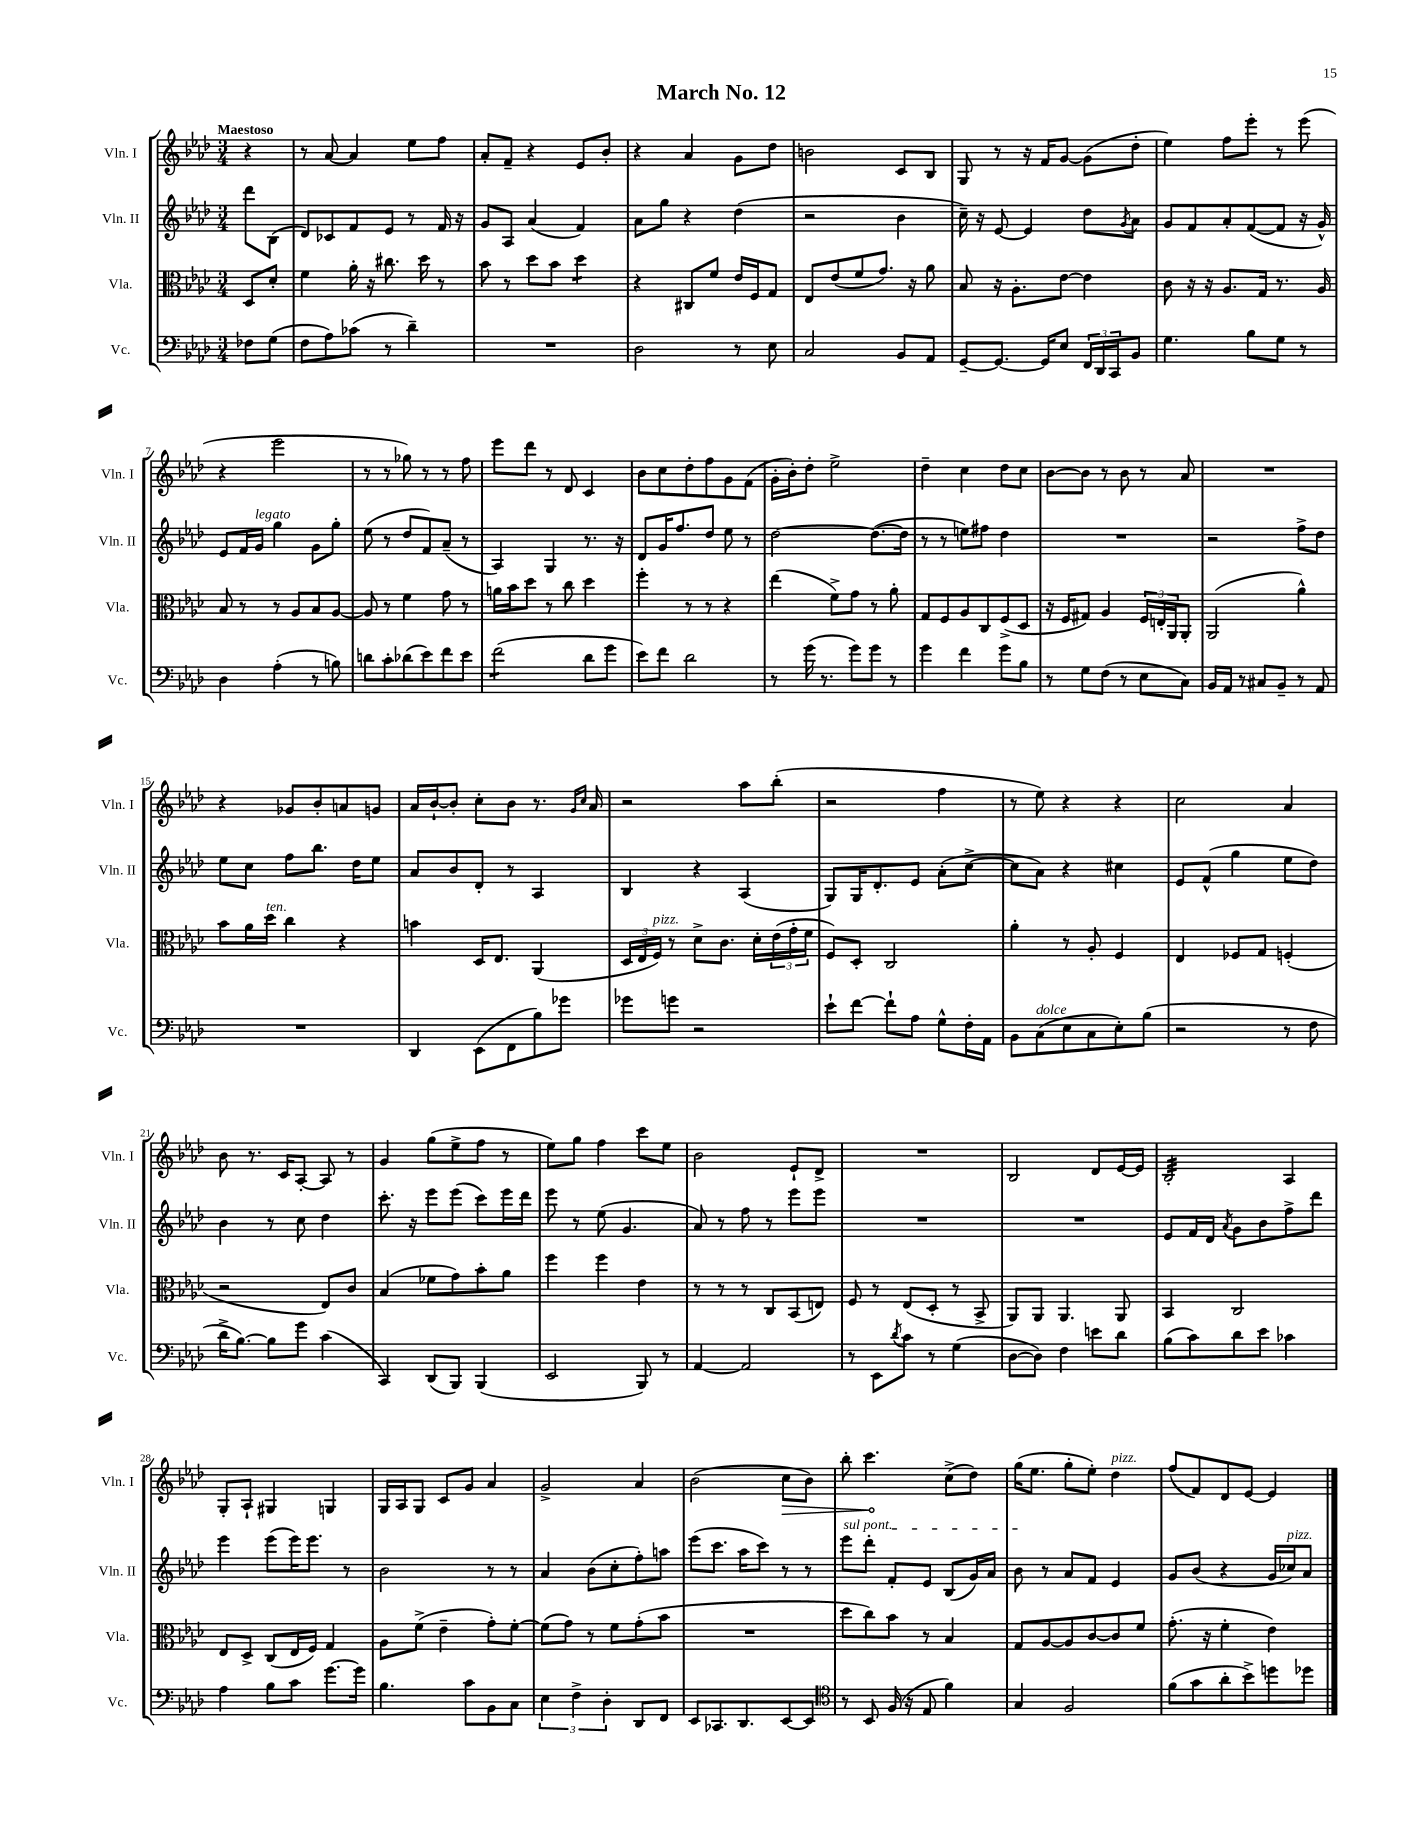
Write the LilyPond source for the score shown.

\header { title = "March No. 12" }
<<
\new StaffGroup <<
\new Staff = "s0" \with { instrumentName = "Vln. I" shortInstrumentName = "Vln. I" } {
    \clef treble \key aes \major \numericTimeSignature \time 3/4 \partial 4 \tempo "Maestoso"
    r4 |
    r8 aes'8~ aes'4 ees''8 f''8 |
    aes'8-. f'8-- r4 ees'8 bes'8-. |
    r4 aes'4 g'8 des''8 |
    b'2 c'8 bes8 |
    g8 r8 r16 f'16 g'8~ g'8( des''8-. |
    ees''4) f''8 ees'''8-. r8 ees'''8( |
    r4 ees'''2 |
    r8 r8 ges''8) r8 r8 f''8 |
    ees'''8 des'''8 r8 des'8 c'4 |
    bes'8 c''8 des''8-. f''8 g'8 f'8( |
    g'16-. bes'16-.) des''8-. ees''2-> |
    des''4-- c''4 des''8 c''8 |
    bes'8~ bes'8 r8 bes'8 r8 aes'8 |
    R2. |
    r4 ges'8 bes'8-. a'8 g'8 |
    aes'16 bes'16~-! bes'8-. c''8-. bes'8 r8. \grace { g'16 c''16 } aes'16 |
    r2 aes''8 bes''8-.( |
    r2 f''4 |
    r8 ees''8) r4 r4 |
    c''2 aes'4 |
    bes'8 r8. c'16 aes8~-. aes8 r8 |
    g'4 g''8( ees''8-> f''8 r8 |
    ees''8) g''8 f''4 c'''8 ees''8 |
    bes'2 ees'8-! des'8-> |
    R2. |
    bes2 des'8 ees'16~ ees'16 |
    bes2:32-. aes4 |
    g8-. aes8-! gis4 g4 |
    g16 aes16 g8 c'8 g'8 aes'4 |
    g'2-> aes'4 |
    bes'2( \once \override Hairpin.circled-tip = ##t c''8\> bes'8) |
    bes''8-. c'''4.\! c''8->( des''8) |
    g''16( ees''8. g''8-. ees''8-.) des''4^\markup { \italic "pizz." } |
    f''8( f'8) des'8 ees'8~ ees'4 \bar "|." |
}
\new Staff = "s1" \with { instrumentName = "Vln. II" shortInstrumentName = "Vln. II" } {
    \clef treble \key aes \major \numericTimeSignature \time 3/4 \partial 4
    des'''8 bes8( |
    des'8) ces'8 f'8 ees'8 r8 f'16 r16 |
    g'8 aes8 aes'4( f'4) |
    aes'8 g''8 r4 des''4( |
    r2 bes'4 |
    c''16--) r16 ees'8~ ees'4 des''8 \acciaccatura { g'8 } aes'8 |
    g'8 f'8 aes'8-. f'8~( f'8 r16 g'16-^) |
    ees'8 f'16 g'16^\markup { \italic "legato" } g''4 g'8 g''8-. |
    ees''8( r8 des''8 f'8) aes'8--( r8 |
    aes4) g4 r8. r16 |
    des'8 g'16 f''8. des''8 ees''8 r8 |
    des''2~ des''8.~( des''16 |
    r8 r8 e''8) fis''8 des''4 |
    R2. |
    r2 f''8-> des''8 |
    ees''8 c''8 f''8 bes''8. des''16 ees''8 |
    aes'8 bes'8 des'8-. r8 aes4 |
    bes4 r4 aes4( |
    g8) g16 des'8.-. ees'8 aes'8-.( c''8~-> |
    c''8 aes'8) r4 cis''4 |
    ees'8 f'8-^( g''4 ees''8 des''8) |
    bes'4 r8 c''8 des''4 |
    c'''8.-. r16 ees'''8 ees'''8( c'''8) ees'''16 des'''16 |
    ees'''8 r8 ees''8( g'4. |
    aes'8) r8 f''8 r8 ees'''8 ees'''8 |
    R2. |
    R2. |
    ees'8 f'16 des'16 \acciaccatura { aes'8 } g'8 bes'8 f''8-> des'''8 |
    ees'''4 ees'''8( ees'''16) ees'''8. r8 |
    bes'2 r8 r8 |
    aes'4 bes'8( c''8-. f''8-.) a''8 |
    ees'''8( c'''8. aes''16 c'''8) r8 r8 |
    \once \override TextSpanner.bound-details.left.text = \markup { \italic "sul pont." } ees'''8\startTextSpan des'''8-. f'8-. ees'8 bes8( g'16) aes'16 |
    bes'8\stopTextSpan r8 aes'8 f'8 ees'4 |
    g'8 bes'8( r4 g'16 ces''16^\markup { \italic "pizz." }) aes'8 \bar "|." |
}
\new Staff = "s2" \with { instrumentName = "Vla." shortInstrumentName = "Vla." } {
    \clef alto \key aes \major \numericTimeSignature \time 3/4 \partial 4
    des8 des'8-. |
    f'4 aes'16-. r16 cis''8. des''16 r8 |
    bes'8 r8 des''8 bes'8 des''4:8 |
    r4 cis8 f'8 ees'16 f16 g8 |
    ees8 ees'8( f'8 g'8.) r16 aes'8 |
    bes8 r16 aes8.-. ees'8~ ees'4 |
    c'8 r16 r16 aes8. g16 r8. aes16 |
    bes8 r8 r8 aes8 bes8 aes8~ |
    aes8 r8 f'4 g'8 r8 |
    a'16 bes'16 des''8 r8 c''8 des''4 |
    f''4-. r8 r8 r4 |
    ees''4( f'8->) g'8 r8 aes'8-. |
    g8 f8 aes8 c8 f8->( des8 |
    r16 f16 gis8) aes4 \tuplet 3/2 { f16 e16-. aes,16 } aes,8-. |
    aes,2( aes'4-^) |
    bes'8 aes'16 des''16^\markup { \italic "ten." } c''4 r4 |
    b'4 des16 ees8. aes,4( |
    \tuplet 3/2 { des16 ees16 f16^\markup { \italic "pizz." }) } r8 des'8-> c'8. des'16-. \tuplet 3/2 { ees'16( g'16-. f'16 } |
    f8) des8-. c2 |
    aes'4-. r8 aes8-. f4 |
    ees4 fes8 g8 f4-.( |
    r2 ees8) c'8 |
    bes4( fes'8 g'8) bes'8-. aes'8 |
    f''4 f''4 ees'4 |
    r8 r8 r8 c8 bes,8( e8) |
    f8 r8 ees8( des8-. r8 bes,8-> |
    aes,8) aes,8 aes,4. aes,8 |
    bes,4 c2 |
    ees8 des8-> c8( ees16 f16) g4 |
    aes8 f'8->( ees'4-- g'8-.) f'8~-. |
    f'8( g'8) r8 f'8 g'8-.( bes'8 |
    R2. |
    des''8 c''8) bes'8 r8 bes4 |
    g8 aes8~ aes8 c'8~ c'8 f'8 |
    g'8.-.( r16 f'4-. ees'4) \bar "|." |
}
\new Staff = "s3" \with { instrumentName = "Vc." shortInstrumentName = "Vc." } {
    \clef bass \key aes \major \numericTimeSignature \time 3/4 \partial 4
    fes8 g8( |
    f8 aes8) ces'8( r8 des'4--) |
    R2. |
    des2 r8 ees8 |
    c2 bes,8 aes,8 |
    g,8~-- g,8.~ g,16 ees8 \tuplet 3/2 { f,16 des,16 c,16 } bes,8 |
    g4. bes8 g8 r8 |
    des4 aes4-.( r8 b8) |
    d'8 c'8-. des'8( ees'8) f'8 ees'8 |
    f'2:8( des'8 g'8 |
    ees'8) f'8 des'2 |
    r8 g'16( r8. g'8) g'8 r8 |
    g'4 f'4 g'8 bes8 |
    r8 g8 f8( r8 ees8 c8) |
    bes,16 aes,16 r8 cis8 bes,8-- r8 aes,8 |
    R2. |
    des,4 ees,8( f,8 bes8) ges'8 |
    ges'8 g'8 r2 |
    ees'8-! f'8~ f'8-! aes8 g8-^ f16-. aes,16 |
    bes,8 c8^\markup { \italic "dolce" }( ees8 c8 ees8-.) bes8( |
    r2 r8 f8 |
    des'16-> bes8.~) bes8 g'8 c'4( |
    c,4) des,8( bes,,8) bes,,4( |
    ees,2 bes,,8) r8 |
    aes,4~ aes,2 |
    r8 ees,8 \acciaccatura { des'8 } c'8 r8 g4( |
    des8~ des8) f4 e'8 des'8 |
    bes8( c'8) des'8 ees'8 ces'4 |
    aes4 bes8 c'8 g'8.~ g'16 |
    bes4. c'8 bes,8 c8 |
    \tuplet 3/2 { ees4 f4-> des4-. } des,8 f,8 |
    ees,8 ces,8. des,8. ees,8~ ees,8 |
    \clef tenor r8 bes,8 f16( r16 ees8 f'4) |
    g4 f2 |
    f'8( g'8 aes'8-. bes'8->) d''8 des''8 \bar "|." |
}
>>
>>
